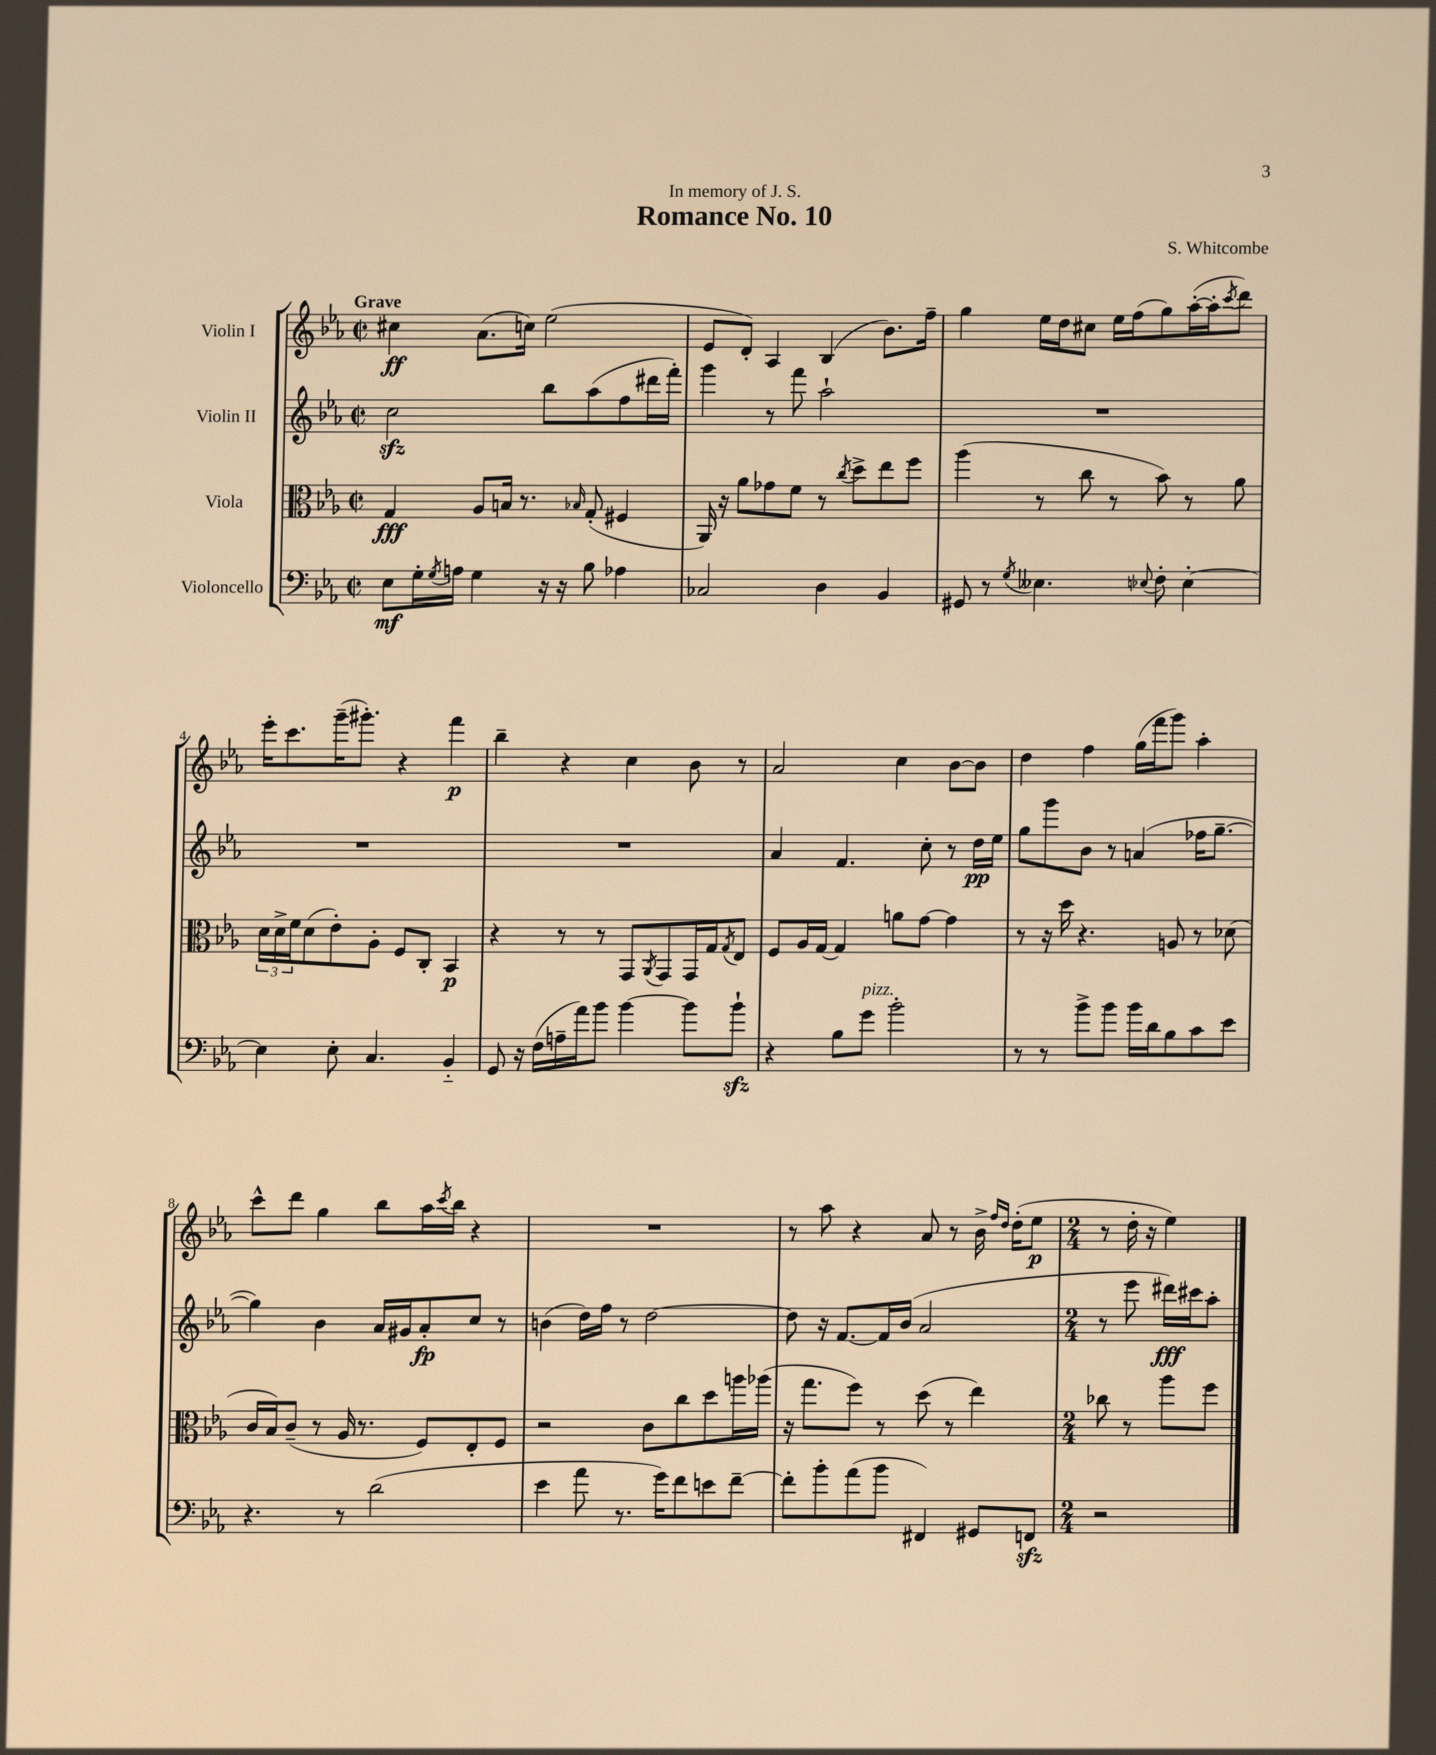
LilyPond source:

\header { title = "Romance No. 10" composer = "S. Whitcombe" dedication = "In memory of J. S." }
<<
\new StaffGroup <<
\new Staff = "s0" \with { instrumentName = "Violin I" } {
    \clef treble \key ees \major \defaultTimeSignature \time 2/2 \tempo "Grave"
    cis''4\ff aes'8.( c''16) ees''2( |
    ees'8 d'8-.) aes4 bes4( bes'8.) f''16-- |
    g''4 ees''16 d''16 cis''8 ees''16 f''16( g''8) aes''16~-.( aes''16-. \acciaccatura { c'''8 } d'''8) |
    ees'''16-. c'''8. g'''16--( gis'''8.-.) r4 f'''4\p |
    bes''4-- r4 c''4 bes'8 r8 |
    aes'2 c''4 bes'8~ bes'8 |
    d''4 f''4 g''16( f'''16 g'''8) aes''4-. |
    c'''8-^ d'''8 g''4 bes''8 aes''16 \acciaccatura { c'''8 } bes''16 r4 |
    R1 |
    r8 aes''8 r4 aes'8 r8 bes'16-> \grace { f''16 d''16 } d''16-.( ees''8\p |
    \numericTimeSignature \time 2/4 r8 d''16-. r16 ees''4) \bar "|." |
}
\new Staff = "s1" \with { instrumentName = "Violin II" } {
    \clef treble \key ees \major \defaultTimeSignature \time 2/2
    c''2\sfz bes''8 aes''8( f''8 dis'''16 f'''16-.) |
    g'''4 r8 f'''8 aes''2-! |
    R1 |
    R1 |
    R1 |
    aes'4 f'4. c''8-. r8 d''16\pp ees''16 |
    g''8 g'''8 bes'8 r8 a'4( fes''16 g''8.~-- |
    g''4) bes'4 aes'16 gis'16 aes'8-.\fp c''8 r8 |
    b'4( d''16) f''16 r8 d''2~ |
    d''8 r16 f'8.~ f'16 bes'16( aes'2 |
    \numericTimeSignature \time 2/4 r8 ees'''8 dis'''16\fff) cis'''16 aes''8-. \bar "|." |
}
\new Staff = "s2" \with { instrumentName = "Viola" } {
    \clef alto \key ees \major \defaultTimeSignature \time 2/2
    g4\fff aes8 b16 r8. \grace { bes16 } g8-.( fis4 |
    aes,16) r16 aes'8 ges'8 f'8 r8 \acciaccatura { c''8 } d''8-> ees''8 f''8 |
    aes''4( r8 c''8 r8 bes'8) r8 aes'8 |
    \tuplet 3/2 { d'16 d'16-> f'16 } d'8( ees'8-.) aes8-. f8 c8-. bes,4\p |
    r4 r8 r8 g,8 \acciaccatura { aes,8 } g,8 g,16 g16 \acciaccatura { g8 } ees8 |
    f8 aes16 g16~ g4 a'8 g'8~ g'4 |
    r8 r16 d''16 r4. a8 r8 des'8( |
    c'16 bes16) c'8--( r8 aes16 r8. f8) ees8-. f8 |
    r2 c'8 c''8 d''8 a''16 aes''16( |
    r16 g''8. f''8) r8 d''8( r8 ees''4) |
    \numericTimeSignature \time 2/4 ces''8 r8 aes''8 f''8 \bar "|." |
}
\new Staff = "s3" \with { instrumentName = "Violoncello" } {
    \clef bass \key ees \major \defaultTimeSignature \time 2/2
    ees8\mf g16-. \acciaccatura { g8 } a16 g4 r16 r16 bes8 aes4 |
    ces2 d4 bes,4 |
    gis,8 r8 \acciaccatura { g8 } eeses4. \appoggiatura { ees8 } f8-. ees4~-. |
    ees4 ees8-. c4. bes,4-_ |
    g,8 r16 f16( a16-- aes'16) bes'8 bes'4~ bes'8 bes'8-!\sfz |
    r4 bes8 g'8^\markup { \italic "pizz." } bes'2-. |
    r8 r8 bes'8-> bes'8 bes'16 d'16 bes8 c'8 ees'8 |
    r4. r8 d'2( |
    ees'4 aes'8 r8. g'16) f'8 e'8 f'8~-- |
    f'8-. bes'8-. aes'8( bes'8 fis,4) gis,8 f,8\sfz |
    \numericTimeSignature \time 2/4 r2 \bar "|." |
}
>>
>>
